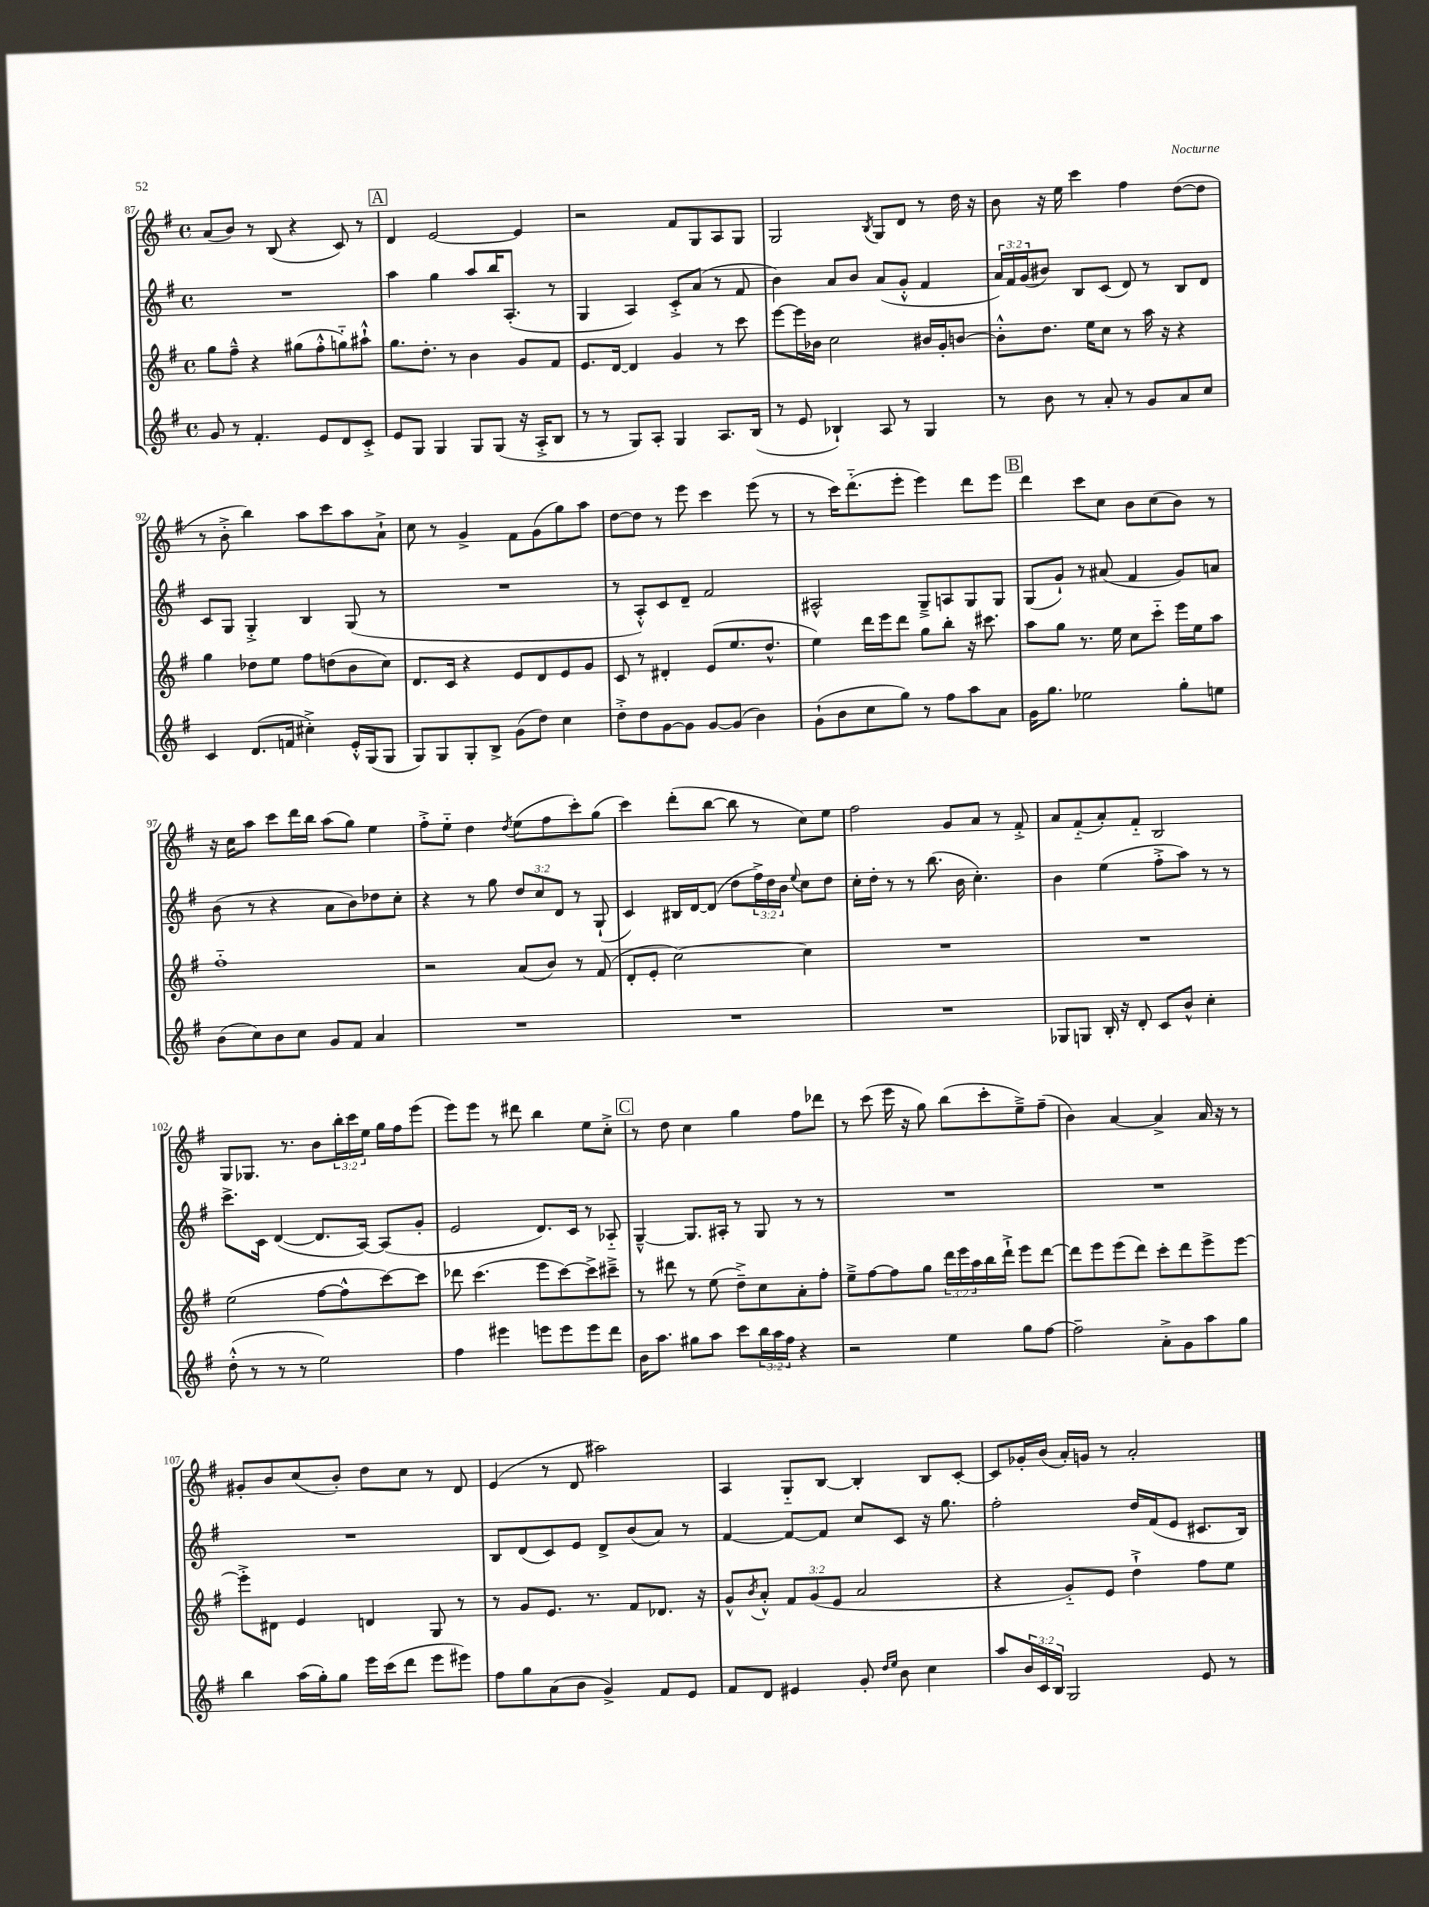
<<
\new StaffGroup <<
\new Staff = "s0" {
    \clef treble \key g \major \defaultTimeSignature \time 4/4 \override Staff.TupletNumber.text = #tuplet-number::calc-fraction-text
    a'8( b'8) r8 b8( r4 c'8) r8 |
    \mark \markup { \box "A" } d'4 e'2~ e'4 |
    r2 fis'8 g8 a8 g8 |
    g2 \acciaccatura { b8 } g8 d'8 r8 d''16 r16 |
    b'8 r16 e''16 c'''4 fis''4 d''8~( d''8 |
    r8 b'8-.-> b''4) a''8 c'''8 a''8 a'8-!-> |
    c''8 r8 g'4-> fis'8 g'8( g''8) a''8 |
    d''8~ d''8 r8 e'''8 c'''4 e'''8( r8 |
    r8 c'''16) d'''8.-_( e'''8-. e'''4) d'''8 e'''8 |
    \mark \markup { \box "B" } d'''4 c'''8 c''8 b'8 c''8( b'8) r8 |
    r16 c''16 a''8 c'''8 d'''16 b''16 a''8( g''8) e''4 |
    fis''8-.-> e''8-_ d''4 \acciaccatura { d''8 } e''8( fis''8 c'''8-.) g''8( |
    c'''4) d'''8-.( b''8~ b''8 r8 c''8) e''8 |
    fis''2 g'8 a'8 r8 fis'8-.-> |
    a'8 fis'8-_( a'8-.) fis'8-_ b2 |
    g8 ges8. r8. b'8 \tuplet 3/2 { b''16-. c'''16 e''16 } g''16 fis''16 e'''8( |
    e'''8) e'''8 r8 dis'''8 b''4 e''8 c''8-.-> |
    \mark \markup { \box "C" } r8 d''8 c''4 g''4 fis''8 des'''8 |
    r8 c'''8( e'''16 r16 g''8) b''8( c'''8-. e''8--->) fis''8--( |
    b'4) a'4~ a'4-> a'16 r16 r8 |
    gis'8-. b'8 c''8( b'8-.) d''8 c''8 r8 d'8 |
    e'4( r8 d'8 ais''2) |
    a4 g8-_ b8~ b4-. b8 c'8~-. |
    c'8 ges'16-. b'16( a'16-.) g'16 r8 a'2-. \bar "|." |
}
\new Staff = "s1" {
    \clef treble \key g \major \defaultTimeSignature \time 4/4 \override Staff.TupletNumber.text = #tuplet-number::calc-fraction-text
    R1 |
    \mark \markup { \box "A" } a''4 g''4 a''8 b''16 a8.-.( r8 |
    g4 a4) c'8-.-> a'8( r8 fis'8 |
    b'4) a'8 b'8 a'8( g'8-.-^ fis'4 |
    \tuplet 3/2 { a'16) fis'16 g'16( } bis'8) b8 c'8( d'8) r8 b8 d'8 |
    c'8 g8 g4-.-> b4 g8( r8 |
    R1 |
    r8 a8-.-^) c'8 d'8-- fis'2 |
    ais2-^ g8---> a8 g8 g8 |
    \mark \markup { \box "B" } g8( g'8-!) r8 ais'8( fis'4 g'8) a'8 |
    b'8( r8 r4 a'8 b'8) des''8 c''8-. |
    r4 r8 g''8 \tuplet 3/2 { d''8 c''8 d'8 } r8 g8-!( |
    c'4) bis16 d'16~ d'8( d''8 \tuplet 3/2 { fis''16->) d''16 b'16 } \appoggiatura { e''8 } c''8 d''8 |
    c''16-. d''16-. r8 r8 b''8.( b'16 c''4.-.) |
    b'4 e''4( fis''8-.-> a''8) r8 r8 |
    c'''8.-> c'16 d'4~( d'8. a16~) a8( g'8-. |
    e'2 d'8.) c'16 r8 aes8-_ |
    \mark \markup { \box "C" } g4~---^ g8. ais16-. r8 g8 r8 r8 |
    R1 |
    R1 |
    R1 |
    b8 d'8( c'8) e'8 d'8-> b'8( a'8) r8 |
    fis'4~ fis'8~ fis'8 c''8 c'8 r16 g''8. |
    fis''2-. d''16 fis'16( e'8 cis'8. b16) \bar "|." |
}
\new Staff = "s2" {
    \clef treble \key g \major \defaultTimeSignature \time 4/4 \override Staff.TupletNumber.text = #tuplet-number::calc-fraction-text
    g''8 fis''8---^ r4 gis''8( fis''8-.-^ g''8-_) ais''8-!-^ |
    \mark \markup { \box "A" } g''8. d''8.-. r8 b'4 g'8 fis'8 |
    e'8. d'16~ d'4 g'4 r8 c'''8 |
    e'''8~ e'''16 bes'16 c''2 bis'16 g'16-. b'8~ |
    b'8-.-^ d''8. e''16 c''8 r8 a''16 r16 r4 |
    g''4 des''8 e''8 fis''8 d''8( b'8 c''8) |
    d'8. c'16 r4 e'8 d'8 e'8 g'8 |
    c'8 r8 dis'4-. e'8( e''8. d''8.-^ |
    e''4) d'''16 e'''16 d'''8 g''8 b''8-. r16 cis'''8. |
    \mark \markup { \box "B" } a''8 g''8 r8. e''16 c''8 c'''8-_ e'''16 e''16 a''8 |
    fis''1-_ |
    r2 a'8( b'8) r8 fis'8( |
    d'8-. e'8-. c''2~) c''4 |
    R1 |
    R1 |
    e''2( fis''8~ fis''8-^ c'''8~) c'''8 |
    des'''8 c'''4.( e'''8 c'''8~) c'''8-> cis'''8---> |
    \mark \markup { \box "C" } r8 dis'''8 r8 e''8( d''8--->) c''8 a'8-. fis''8-. |
    e''8---> fis''8~ fis''8 g''8 \tuplet 3/2 { d'''16 e'''16 a''16 } b''16 d'''16-!-> e'''8 d'''8~ |
    d'''8 e'''8 e'''8( d'''8) c'''8-. d'''8 e'''8-> e'''8~ |
    e'''8-.-> dis'8 e'4 d'4 g8 r8 |
    r8 g'8 e'8. r8. fis'8 des'8. r16 |
    g'8-^ \acciaccatura { b'8 } a'8-.-^ \tuplet 3/2 { fis'8 g'8( e'8 } a'2 |
    r4 g'8-_) e'8 d''4-!-> fis''8 e''8 \bar "|." |
}
\new Staff = "s3" {
    \clef treble \key g \major \defaultTimeSignature \time 4/4 \override Staff.TupletNumber.text = #tuplet-number::calc-fraction-text
    g'8 r8 fis'4.-. e'8 d'8 c'8-.-> |
    \mark \markup { \box "A" } e'8 g8 g4 g8 g8( r16 a16-.-> b8 |
    r8 r8 g8) a8-. g4 a8. b16( |
    r8 e'8 bes4-!) a8 r8 g4 |
    r8 b'8 r8 a'8-. r8 g'8 a'8 c''8 |
    c'4 d'8.( f'16 cis''4-.->) e'16-.-^ g16( g8 |
    g8) g8 g8-. b8-> g'8( d''8) c''4 |
    d''8-.-> d''8 g'8~ g'8 g'8~ g'8( b'4) |
    g'8-!( b'8 c''8 g''8) r8 fis''8 a''8 a'8 |
    \mark \markup { \box "B" } g'16 g''8. ees''2 g''8-. e''8 |
    b'8( c''8) b'8 c''8 g'8 fis'8 a'4 |
    R1 |
    R1 |
    R1 |
    ges8 g8 b16-. r16 d'8-. c'8 b'8-^ c''4-. |
    d''8-.-^( r8 r8 r8 e''2) |
    fis''4 eis'''4 e'''8 e'''8 e'''8 d'''8 |
    \mark \markup { \box "C" } b'16 a''8. gis''8 a''8 c'''8 \tuplet 3/2 { b''16 a''16 fis''16 } r4 |
    r2 e''4 g''8 fis''8~ |
    fis''2-- a'8-.-> g'8 a''8 g''8 |
    b''4 a''16( g''16-.) g''8 e'''16 c'''16( d'''8 e'''8 eis'''8) |
    fis''8 g''8 a'8( b'8 g'4->) fis'8 e'8 |
    fis'8 d'8 eis'4 g'8-. \grace { d''16 e''16 } b'8 c''4 |
    a''8 \tuplet 3/2 { b'16 c'16 b16 } g2 e'8 r8 \bar "|." |
}
>>
>>
\layout { \context { \Score currentBarNumber = #87 } }
